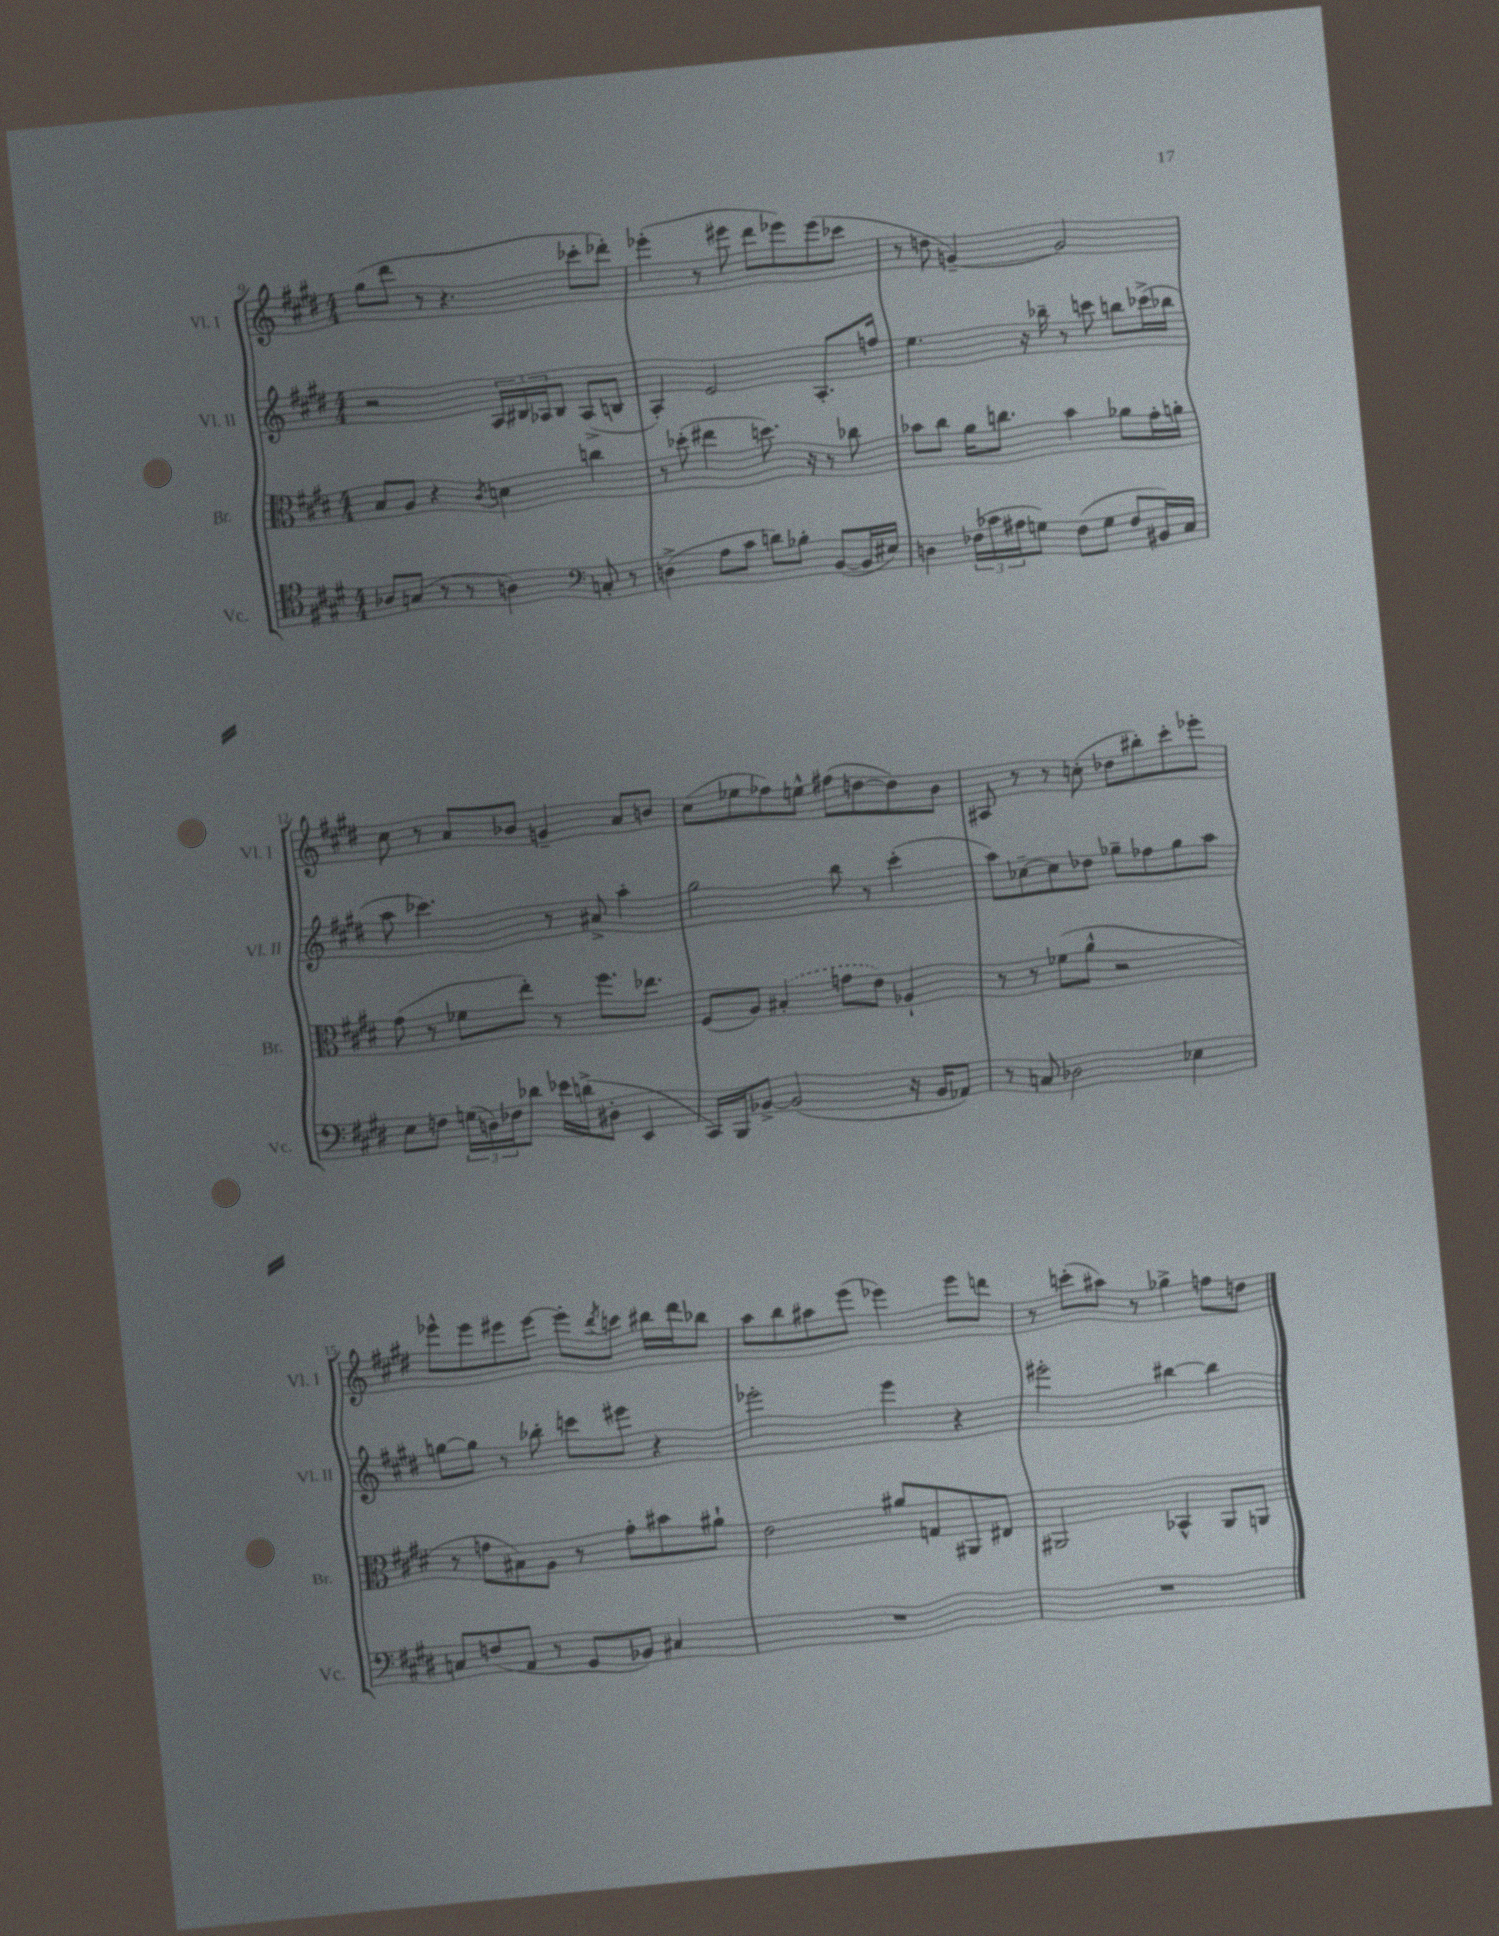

**kern	**kern	**kern	**kern
*part4	*part3	*part2	*part1
*staff4	*staff3	*staff2	*staff1
*I"Vc.	*I"Br.	*I"Vl. II	*I"Vl. I
*I'Vc.	*I'Br.	*I'Vl. II	*I'Vl. I
*clefC4	*clefC3	*clefG2	*clefG2
*k[f#c#g#d#]	*k[f#c#g#d#]	*k[f#c#g#d#]	*k[f#c#g#d#]
*M4/4	*M4/4	*M4/4	*M4/4
=9	=9	=9	=9
8A-X/L	8B/L	2r	(8gg#\L
(8Gn/J	8A/J	.	8ddd#\J
8r	4r	.	8r
8r	.	.	4.r
.	8qc#/	.	.
4An\)	4dn\	24A/LL	.
.	.	24B#X/	.
.	.	24A-X/J	.
.	.	8B#/J	.
*clefF4	*	*	*
8Cn'/	4ccn\	(8A-^/L	8ccc-X'\L
8r	.	8Bn/J	8ddd-X'\J)
=10	=10	=10	=10
(4Dn^\	8r	4A'/)	(4eee-X'\
.	(8dd-X'\	.	.
8A\L	4ee#X\	2e/	8r
8c#\J	.	.	8eee#X\
8dn\L)	8.ddn\)	.	8ddd#\L
8B-X'\J	.	.	8eee-X\)
.	16r	.	.
([8BB/L	8r	8.A'/L	(8eee-\
16BB/L]	8cc-X\	.	8ccc-X\J
16E#X/JJ)	.	16ffn/Jk	.
=11	=11	=11	=11
4Dn\	8b-X\L	4.ee\	8r
.	8cc#\J	.	8ddn\
(24F-X\LL	16a\KL	.	[4gn~/)
24c-X\	.	.	.
.	8.ccn\J	.	.
24A#X\J	.	.	.
8Gn\J)	.	16r	.
.	.	16bb-X~\	.
(8F-\L	4b-\	8r	2g/]
8G\J	.	8cccn\	.
8F-/L	8a-X\L	8bbn\L	.
16BB#X/L)	16g#'\L	(16ccc-X^\L	.
16C#/JJ	16an'\JJ	16bb-X\JJ	.
!!LO:LB:g=z
=12	=12	=12	=12
8E\L	(8g#\	8aa\	8cc#\
8Fn\J	8r	4.ccc-X\)	8r
(24Gn\LL	8f-X\L	.	8a/L
24Dn\)	.	.	.
24F-X\J	.	.	.
8d-X\J	8ee'\J)	.	8b-X/J
16e-X\LL	8r	8r	4gn~/
(16dn^\J	.	.	.
8D#X'\J	8.ff#\L	8a#X^/	.
4EE/	.	4aa'\	8a/L
.	8.ee-X\J	.	.
.	.	.	8bn/J
=13	=13	=13	=13
16CC#/LL)	(8F#/L	2gg#\	(8cc#\L
16BBB/J	.	.	.
[8BB-X^/J	8A/J)	.	8ee-X\
(2BB-/]	(4B#X'/	.	8ff-X\)
.	.	.	8een^^\J
.	8gn\L	8bb\	(8ff#X\L
.	8e\J)	8r	[8ddn\
16r	4A-X`/	(4ccc#'\	8dd\])
16BB-/KL	.	.	.
8AA-X/J)	.	.	8b\J
=14	=14	=14	=14
8r	8r	8aa\L)	8A#X/
8Cn/	8r	[8cc-X~\	8r
2D-X\	(8f-X\L	8cc-\]	8r
.	8a^^\J	8dd-X\J	(8ccn'\
.	2r	8gg-X~\L	8dd-X\L
.	.	8ff-X\	8bb#X'\)
4E-X\	.	8gg-\	8ccc#'\
.	.	8aa\J	8eee-X'\J
!!LO:LB:g=z
=15	=15	=15	=15
8Cn/L	8r	[8ggn\L	8eee-X^^\L
(8Fn/	8gn\L	8gg\J]	8eee-\
8AA/J	8B#X\)	8r	8eee#X\
8r	8A\J	8bb-X'\	[8eee#\J
8GG#/L	8r	8cccn\L	8eee#'\L]
.	.	.	8qddd#/
8BB-X/J)	8g'\L	8eee#X\J	8cccn\J
4C#X/	8b#X\	4r	16bb#X\LL
.	.	.	16ddd#\J
.	8a#X`\J	.	8bb-X\J
=16	=16	=16	=16
1r	2e\	2eee-X'\	8aa\L
.	.	.	8bb\
.	.	.	8aa#X\
.	.	.	(8eee\J
.	8a#X/L	4eee-\	4eee-X\)
.	8Gn/	.	.
.	8AA#X/	4r	8eee-\L
.	8E#X/J	.	8dddn\J
=17	=17	=17	=17
1r	2AA#X/	2eee#X'\	8r
.	.	.	(8cccn'\L
.	.	.	8aa#X\J)
.	.	.	8r
.	4BB-X^^/	[4bb#X\	4gg-X^\
.	8AA#/L	4bb#\]	8ffn\L
.	8AAn/J	.	8ddn\J
==	==	==	==
*-	*-	*-	*-
